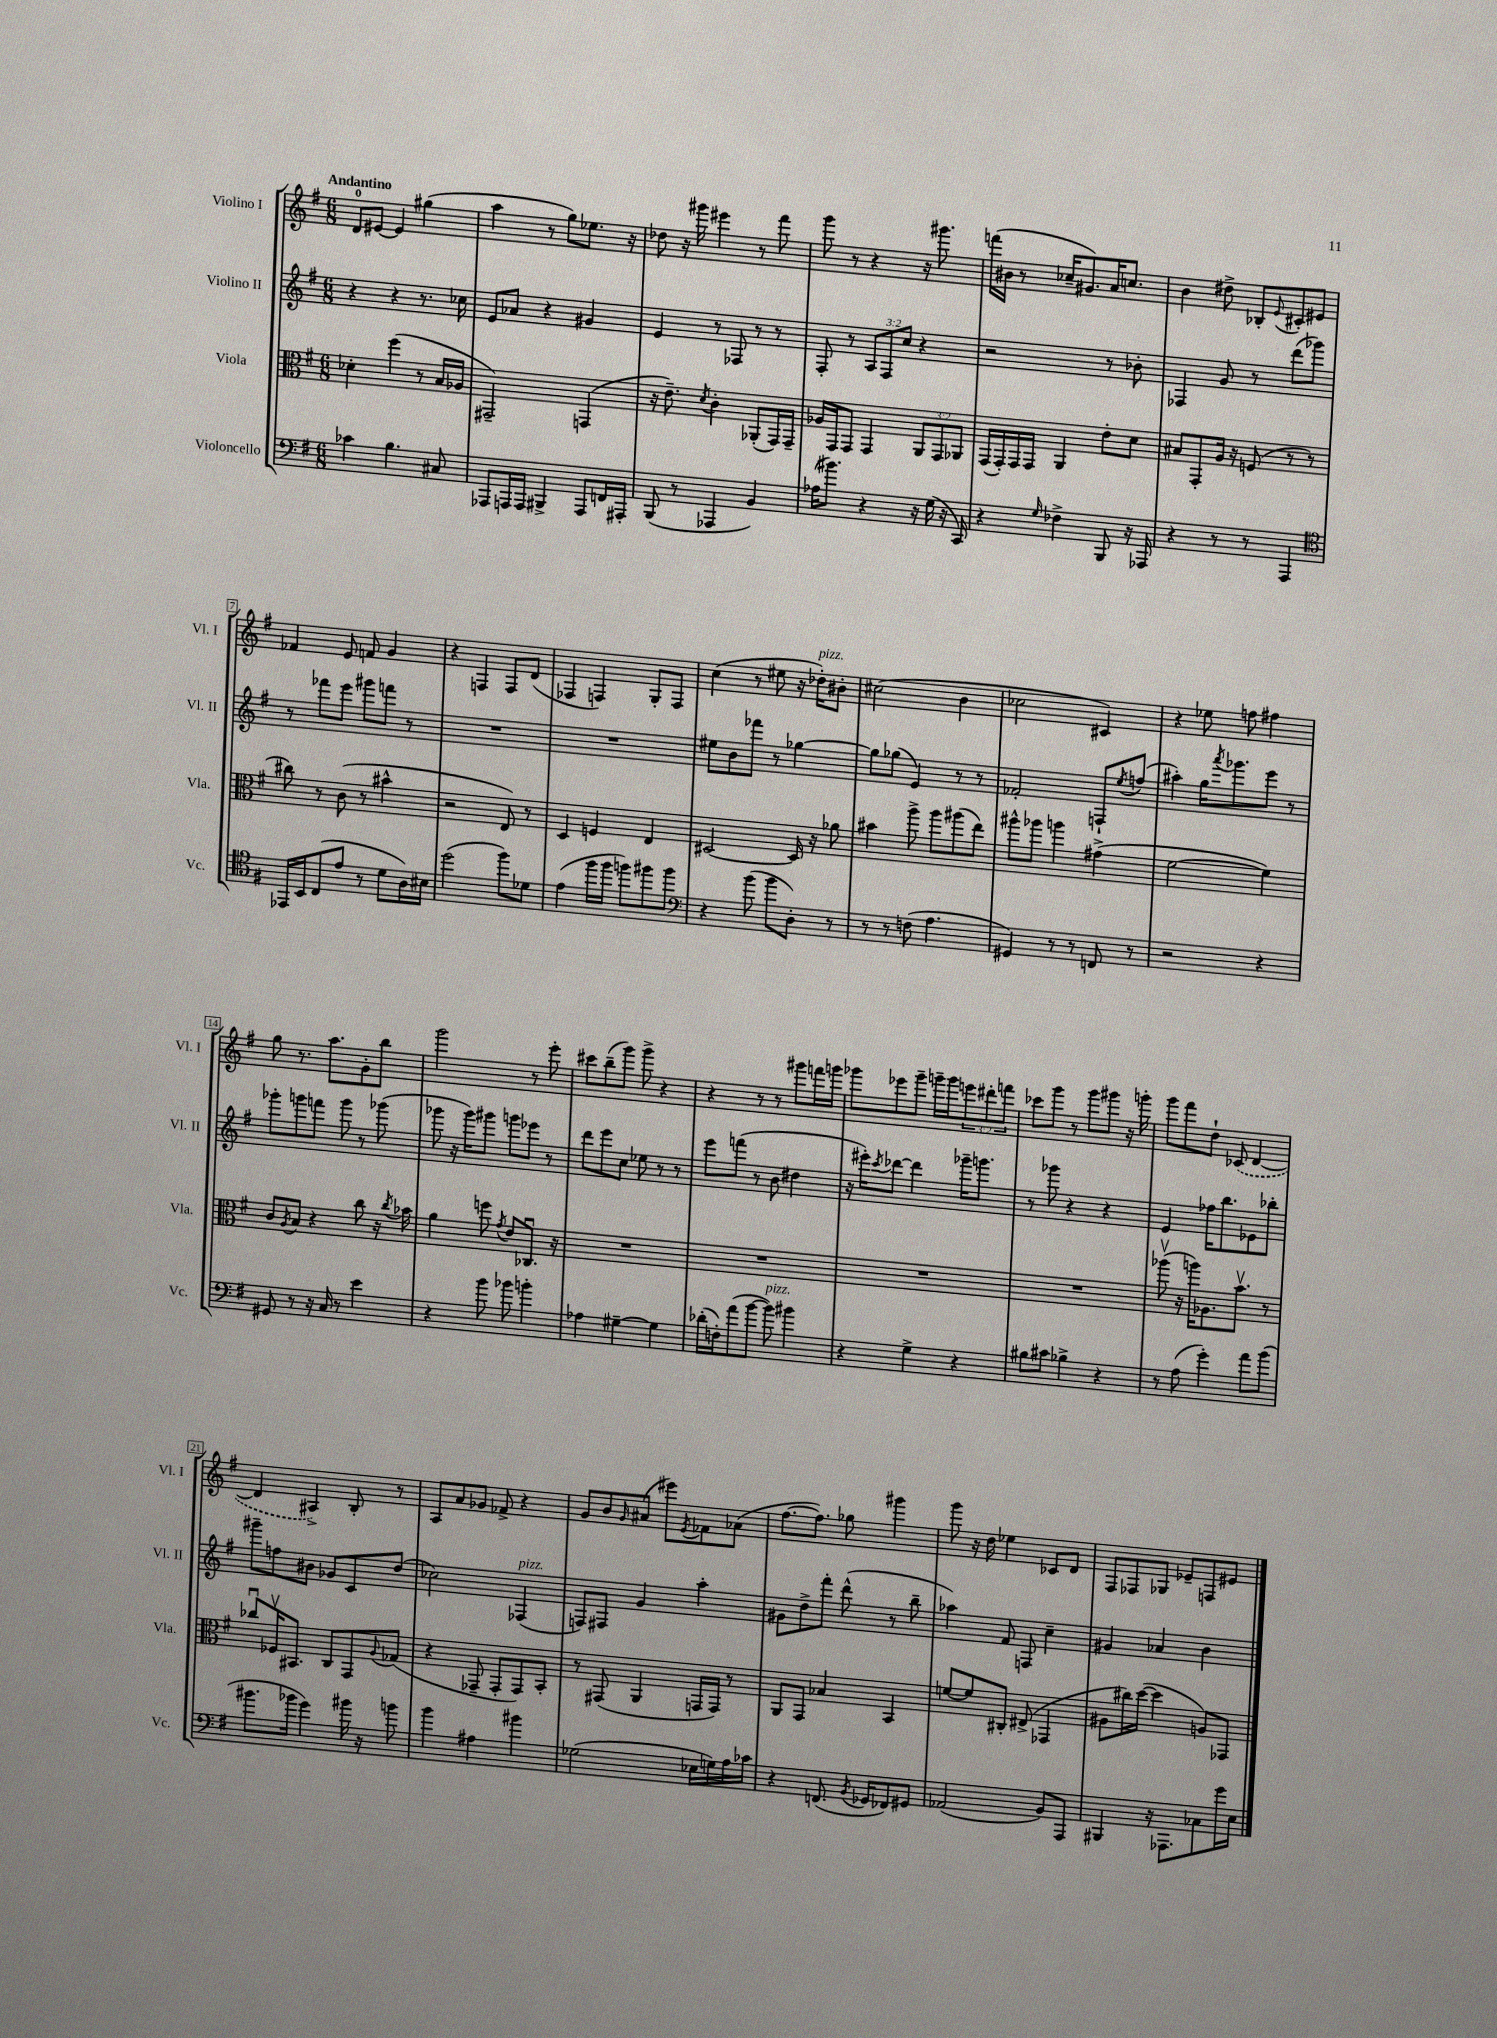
<<
\new StaffGroup <<
\new Staff = "s0" \with { instrumentName = "Violino I" shortInstrumentName = "Vl. I" } {
    \clef treble \key g \major \numericTimeSignature \time 6/8 \override Staff.TupletNumber.text = #tuplet-number::calc-fraction-text \tempo "Andantino"
    d'8-0 eis'8~ eis'4 gis''4( |
    a''4 r8 g''8) ees''8. r16 |
    des''8 r16 gis'''16 eis'''4 r8 fis'''8 |
    g'''8 r8 r4 r16 gis'''8. |
    f'''16( bis'16 r8 ces''16-- gis'8.) a'16 c''8. |
    b'4 dis''8-> bes8-. \appoggiatura { e'8 } cis'8-. eis'8 |
    fes'4 e'8 f'8 g'4 |
    r4 f4 f8 d'8( |
    fes4 f4) g8-. f8 |
    c''4( r8 eis''8 r16 des''16-.^\markup { \italic "pizz." }) bis'8-. |
    cis''2( b'4 |
    ces''2 cis'4) |
    r4 ees''8 f''8 fis''4 |
    g''8 r8. a''8. g'8-. b''8 |
    g'''2 r8 e'''8-. |
    cis'''8 b''8--( g'''8) g'''8-> r4 |
    r4 r8 r8 gis'''8 f'''16 g'''16 |
    ges'''8 ees'''8 ges'''8-- g'''16-- g'''16 \tuplet 3/2 { e'''8 dis'''8-. f'''8 } |
    ces'''8 g'''8 r8 g'''8 gis'''8 r16 g'''16-. |
    g'''8 fis'''8 d''8-! \once \slurDashed ces'8( d'4~ |
    d'4 ais4->) b8-. r8 |
    a8 a'8 ges'8 fes'8-> r4 |
    g'8 b'8 \grace { g'16 } ais'8( eis'''8) \acciaccatura { e'8 } fes'8 aes'8( |
    fis''8.~ fis''8.) ges''8 gis'''4 |
    g'''8 r16 d''16 ees''4 ces'8 d'8 |
    fis8 fes8 ges8 ees'8-- f8 eis'8 \bar "|." |
}
\new Staff = "s1" \with { instrumentName = "Violino II" shortInstrumentName = "Vl. II" } {
    \clef treble \key g \major \numericTimeSignature \time 6/8 \override Staff.TupletNumber.text = #tuplet-number::calc-fraction-text
    r4 r4 r8. ces''16 |
    e'8 aes'8 r4 gis'4 |
    e'4 r8 fes8 r8 r8 |
    fis8-. r8 \tuplet 3/2 { a8 fis8 c''8 } r4 |
    r2 r8 bes'8-. |
    fes4 g'8 r8 d'''8( ges'''8) |
    r8 fes'''8 e'''8 gis'''8 f'''8 r8 |
    R2. |
    R2. |
    eis''8 b'8 fes'''8 r8 ges''4~ |
    ges''8 ges''8( e'4) r8 r8 |
    fes'2-. f8-! \acciaccatura { e''8 } f''8( |
    ais''4-.) g''16 \acciaccatura { a'''8 } ges'''8. e'''8 r8 |
    ges'''8-. g'''8 f'''8 g'''8 r8 ges'''8( |
    ges'''8 r16 ges'''16) gis'''8 g'''8 ees'''8 r8 |
    d'''8 e'''8 c''8 ees''8 r8 r8 |
    e'''8 f'''8( r8 b'8 dis''4 |
    r16 eis'''16-.) \acciaccatura { c'''8 } des'''8~ des'''4 ges'''16-- g'''8. |
    r8 ges'''8 r4 r4 |
    e'4 fes''16 b''8. ees'8 bes''8-. |
    gis'''8-- f''8 bis'8 ges'8 c'8 d''8( |
    ces''2) fes4^\markup { \italic "pizz." }( |
    f8) fis8 g'4 a''4-. |
    gis'8 d''8-> fis'''8-. d'''8-^( r8 b''8-- |
    aes''4) fis'8 f8 c''4-- |
    gis'4 aes'4 b'4 \bar "|." |
}
\new Staff = "s2" \with { instrumentName = "Viola" shortInstrumentName = "Vla." } {
    \clef alto \key g \major \numericTimeSignature \time 6/8 \override Staff.TupletNumber.text = #tuplet-number::calc-fraction-text
    des'4-. fis''4( r8 b16 aes16 |
    gis,2--) g,4( |
    r16 e'8.--) \acciaccatura { d'8 } c'4-. aes,8-.( g,16) g,16-- |
    aes16 g,16 g,8 g,4 \tuplet 3/2 { a,8 g,8 aes,8 } |
    g,16( g,16-.) g,16 g,16 a,4 e'8-. d'8 |
    bis8 g,8-. a16 r16 f8( r8 r8 |
    cis''8) r8 c'8( r8 bis'4-^ |
    r2 e8) r8 |
    d4 f4 e4 |
    dis2~ dis16 r16 aes'8 |
    bis'4 a''8-> a''8 ais''8( e''8) |
    ais''8-^ aes''8 a''4 gis'4->( |
    fis'2~ fis'4) |
    c'8 \acciaccatura { a8 } b8 r4 c''8 r16 \acciaccatura { c''8 } bes'16 |
    a'4 f''8 \acciaccatura { g'8 } e'8 ces8.\downbow r16 |
    R2. |
    R2. |
    R2. |
    R2. |
    aes''8\upbow( r16 a''16) aes8. b'8.\upbow r8 |
    ces''8\downbow fes16\upbow bis,8. c8 g,8 \appoggiatura { a8 } ges8( |
    r4 ges,8-- ges,8-. ges,8) b,8-. |
    r8 gis,8( a,4 g,16 g,16) r8 |
    a,8 g,8 bes4 b,4 |
    f'8~ f'8 cis8-. eis8->( ges,4 |
    ais8 cis''16) d''16~( d''4 a8) ges,8 \bar "|." |
}
\new Staff = "s3" \with { instrumentName = "Violoncello" shortInstrumentName = "Vc." } {
    \clef bass \key g \major \numericTimeSignature \time 6/8
    ces'4 b4. cis8 |
    aes,,8 a,,16 a,,16 bis,,4-> a,,8 f,16 ais,,16-. |
    b,,8( r8 aes,,4 b,4) |
    aes16( bis'8.) r4 r16 g16( r16 c,16) |
    r4 \grace { g16 } fes4-> b,,8 r16 aes,,16 |
    r4 r8 r8 a,,4 |
    \clef tenor ees,16 b,16 c8( e'8 r8 d'8 a16) bis16 |
    d''2( fis''8) des'8 |
    e'4( fis''16 fis''16 f''8) fis''8 fis''8 |
    \clef bass r4 b'8( b'8 d8-.) r8 |
    r8 r8 f8( a4. |
    gis,4) r8 r8 f,8 r8 |
    r2 r4 |
    gis,8 r8 r16 c16 r8 e'4 |
    r4 b'8 bes'8 b'4-. |
    aes4 gis4~-- gis4 |
    des'16-.( f16-.) a'8( b'8~ b'8^\markup { \italic "pizz." }) bis'4 |
    r4 g4-> r4 |
    bis8 cis'8 bes4-> r4 |
    r8 a8( g'4-.) a'8 b'8( |
    bis'8. bes'16 g'4) bis'16 r16 b'8 |
    b'4 ais4 bis'4 |
    ges2( ees16 g16) a16 ces'16 |
    r4 f,8.( \acciaccatura { b,8 } ges,16 fes,8) gis,8 |
    aes,2( b,8) a,,8 |
    bis,,4 r16 aes,,8. ces8 g'16 e16 \bar "|." |
}
>>
>>
\layout { \context { \Score \override BarNumber.stencil = #(make-stencil-boxer 0.1 0.3 ly:text-interface::print) } }
